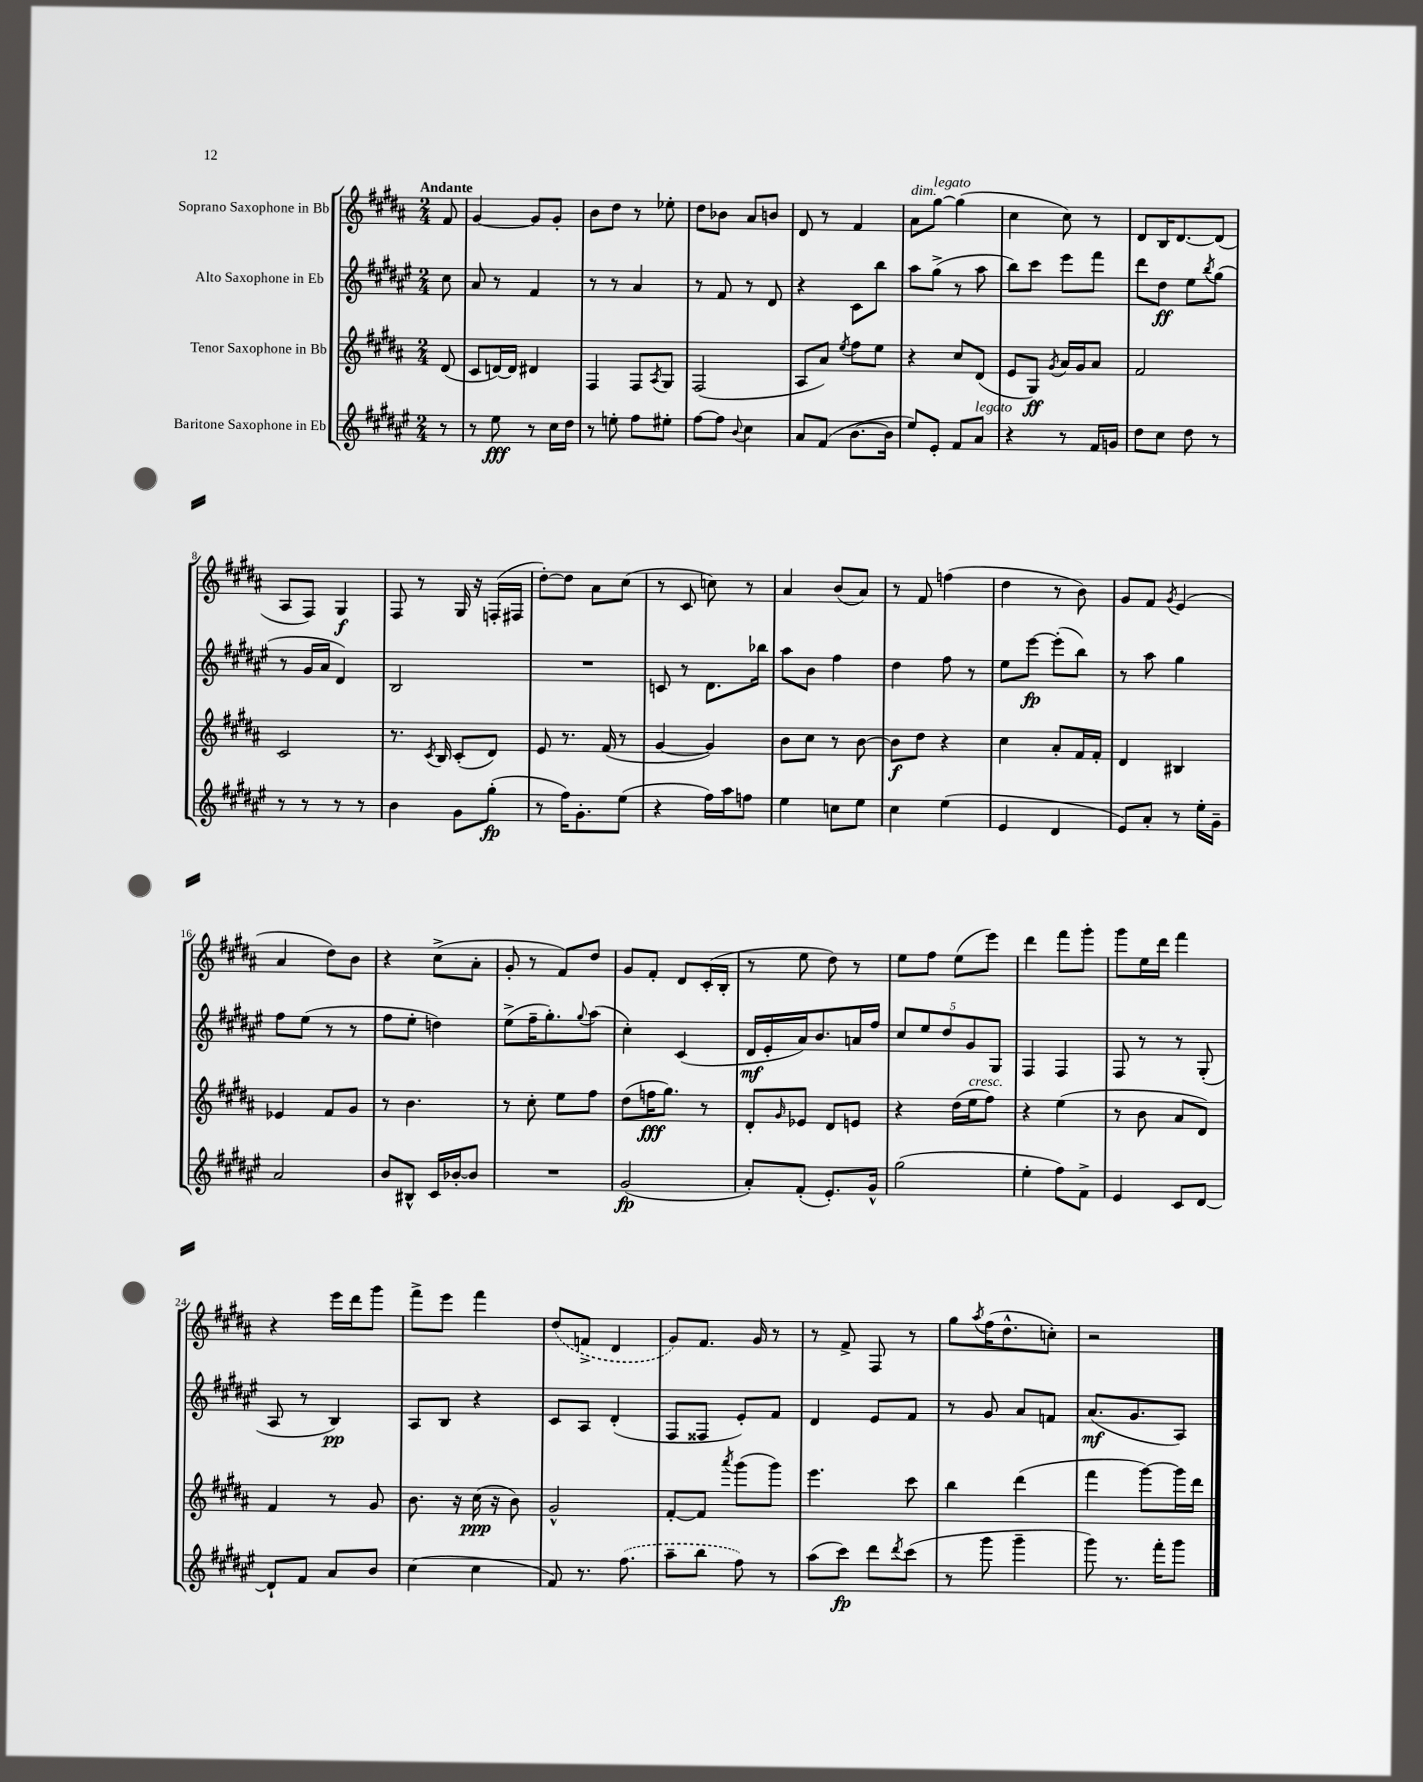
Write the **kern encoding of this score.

**kern	**kern	**kern	**kern
*staff4	*staff3	*staff2	*staff1
*clefG2	*clefG2	*clefG2	*clefG2
*k[f#c#g#d#a#e#]	*k[f#c#g#d#a#]	*k[f#c#g#d#a#e#]	*k[f#c#g#d#a#]
*M2/4	*M2/4	*M2/4	*M2/4
8r	(8d#/	8cc#\	8f#/
=	=	=	=
8r	8c#/L	8a#/	[4g#/
8ee#\	[16d/L)	8r	.
.	16d/]JJ	.	.
8r	4d#/	4f#/	8g#/]L
16cc#\LL	.	.	8g#'/J
16dd#\JJ	.	.	.
=	=	=	=
8r	4F#/	8r	8b\L
8ee'\	.	8r	8dd#\J
8ff#\L	8F#/L	4a#/	8r
.	8qA#/	.	.
8ee#'\J	8G#/J	.	8ee-'\
=	=	=	=
[8ff#\L	(2F#/	8r	8dd#\L
8ff#\]J	.	8f#/	8b-\J
8qqb/	.	.	.
4cc#\	.	8r	8a#/L
.	.	8d#/	8b/J
=	=	=	=
8a#/L	8A#/L	4r	8d#/
(8f#/J	8a#/J)	.	8r
.	8qee/	.	.
[8.b\L	8ff#\L	8c#\L	4f#/
.	8ee\J	8bb\J	.
16b\]Jk	.	.	.
=	=	=	=
8ee#/L)	4r	8aa#\L	8a#\L
8e#'/J	.	(8gg#^\J	[8gg#\J
8f#/L	8cc#/L	8r	(4gg#\]
8a#/J	(8d#/J	8aa#\	.
=	=	=	=
4r	8e/L	8bb\L)	4cc#\
.	8G#/J)	8ccc#\J	.
.	8qg#/	.	.
8r	16a#/LL	8eee#\L	8cc#\)
.	16g#/J	.	.
16f#/LL	8a#/J	8fff#\J	8r
16g/JJ	.	.	.
=	=	=	=
8dd#\L	2f#/	8ddd#\L	8d#/L
8cc#\J	.	8dd#\J	16B/K
.	.	.	[8.d#/
8dd#\	.	8ee#\L	.
.	.	8qbb/	.
8r	.	(8gg#\J	(8d#/]J
=	=	=	=
8r	2c#/	8r	8A#/L
8r	.	16g#/LL	8F#/J)
.	.	16a#/JJ	.
8r	.	4d#/)	4G#/
8r	.	.	.
=	=	=	=
4b\	8.r	2B/	8F#/
.	.	.	8r
.	8qc#/	.	.
.	16B/	.	.
8g#\L	(8c#'/L	.	16G#/
.	.	.	16r
(8gg#'\J	8d#/J)	.	(16F'/LL
.	.	.	16F#/JJ
=	=	=	=
8r	8e/	2r	[8dd#'\L)
16ff#\LK)	8.r	.	8dd#\]J
8.g#'\	.	.	.
.	.	.	8a#\L
.	(16f#/	.	.
(8ee#\J	8r	.	(8cc#\J
=	=	=	=
4r	[4g#/	8c/	8r
.	.	8r	8c#/
16ff#\LL)	4g#/])	8.d#\L	8cc\)
16aa#\J	.	.	.
8ff\J	.	.	8r
.	.	16bb-\Jk	.
=	=	=	=
4ee#\	8b\L	8aa#\L	4a#/
.	8cc#\J	8b\J	.
8cc\L	8r	4ff#\	(8b/L
8ee#\J	[8b\	.	8a#/J)
=	=	=	=
4cc#\	8b\]L	4dd#\	8r
.	8dd#\J	.	8f#/
(4ee#\	4r	8ff#\	(4ff\
.	.	8r	.
=	=	=	=
4e#/	4cc#\	8ee#\L	4dd#\
.	.	[8eee#\J	.
4d#/	8a#'/L	(8eee#'\]L	8r
.	16f#/L	8bb\J)	8b\)
.	16f#'/JJ	.	.
=	=	=	=
8e#/L)	4d#/	8r	8g#/L
8a#'/J	.	8aa#\	8f#/J
.	.	.	8qg#/
8r	4B#/	4gg#\	(4e/
16ee#'\LL	.	.	.
16g#~\JJ	.	.	.
=	=	=	=
2a#/	4e-/	8ff#\L	4a#/
.	.	(8ee#\J	.
.	8f#/L	8r	8dd#\L)
.	8g#/J	8r	8b\J
=	=	=	=
8b/L	8r	8ff#\L	4r
8B#^^/J	4.b\	8ee#'\J	.
16c#/LL	.	4dd\)	(8cc#^\L
[16b-'/J	.	.	.
8b-/]J	.	.	8a#'\J
=	=	=	=
2r	8r	(8ee#^\L	8g#'/
.	8cc#'\	16ff#~\K	8r
.	.	8.gg#'\)	.
.	8ee\L	.	8f#/L)
.	.	8qqgg#/	.
.	8ff#\J	(8aa#\J	8dd#/J
=	=	=	=
(2g#/	(8dd#\L	4cc#'\)	8g#/L
.	16ff\K	.	8f#'/J
.	8.gg#\J)	.	.
.	.	(4c#/	8d#/L
.	8r	.	(16c#'/L
.	.	.	16B'/JJ
=	=	=	=
8a#'/L)	8d#'/L	16d#/LL	8r
.	.	16e#'/	.
.	16qqg#/	.	.
(8f#'/J	8e-/J	16a#/J)	8ee\
.	.	8.b/	.
8.e#'/L)	8d#/L	.	8dd#\)
.	8e/J	16a/L	8r
16g#^^/Jk	.	16ff#/JJ	.
=	=	=	=
(2gg#\	4r	10cc#/L	8ee\L
.	.	10ee#/	.
.	.	.	8ff#\J
.	.	10dd#/	.
.	(16dd#\LL	.	(8ee\L
.	.	10g#/	.
.	16ee\J	.	.
.	8ff#\J)	.	8eee\J)
.	.	10G#/J	.
=	=	=	=
4ee#'\	4r	4F#/	4ddd#\
8ff#\L)	(4ee\	4F#/	8fff#\L
8f#^\J	.	.	8ggg#'\J
=	=	=	=
4e#/	8r	8F#/	8ggg#\L
.	8b\	8r	16ee\L
.	.	.	16ddd#\JJ
8c#/L	8a#/L	8r	4fff#\
[8d#/J	8d#/J)	(8G#'/	.
=	=	=	=
8d#`/]L	4f#/	8A#/	4r
8f#/J	.	8r	.
8a#/L	8r	4B/)	16eee\LL
.	.	.	16ddd#\J
8b/J	8g#/	.	8ggg#\J
=	=	=	=
(4cc#\	8.b\	8A#/L	8fff#^\L
.	.	8B/J	8eee\J
.	16r	.	.
4cc#\	(16cc#\	4r	4fff#\
.	16r	.	.
.	8b\)	.	.
=	=	=	=
8f#/)	2g#^^/	8c#/L	(8dd#/L
8.r	.	8A#/J	8f^/J
.	.	(4d#'/	4d#/
(8.ff#\	.	.	.
=	=	=	=
8aa#~\L	[8f#'/L	8F#/L	8g#/L)
8bb\J	8f#/]J	8F##/J	8.f#/J
.	8qaaa#/	.	.
8ff#\)	(8ggg#\L	8e#'/L)	.
.	.	.	16g#/
8r	8ggg#\J)	8f#/J	8r
=	=	=	=
(8aa#\L	4.eee\	4d#/	8r
8ccc#\J)	.	.	8f#^/
8ddd#\L	.	8e#/L	8F#/
8qddd#/	.	.	.
(8ccc#\J	8ccc#\	8f#/J	8r
=	=	=	=
8r	4bb\	8r	8gg#\L
.	.	.	8qaa#/
8ggg#\	.	8g#/	(16ff#\K
.	.	.	8.dd#^^\
4ggg#~\	(4ddd#\	8a#/L	.
.	.	8f/J	8cc'\J)
=	=	=	=
8ggg#\)	4fff#\	(8.a#/L	2r
8.r	.	.	.
.	.	8.g#/	.
.	[8ggg#\L)	.	.
16fff#'\LK	.	.	.
8ggg#\J	16ggg#\]L	8A#/J)	.
.	16ddd#\JJ	.	.
==	==	==	==
*-	*-	*-	*-
